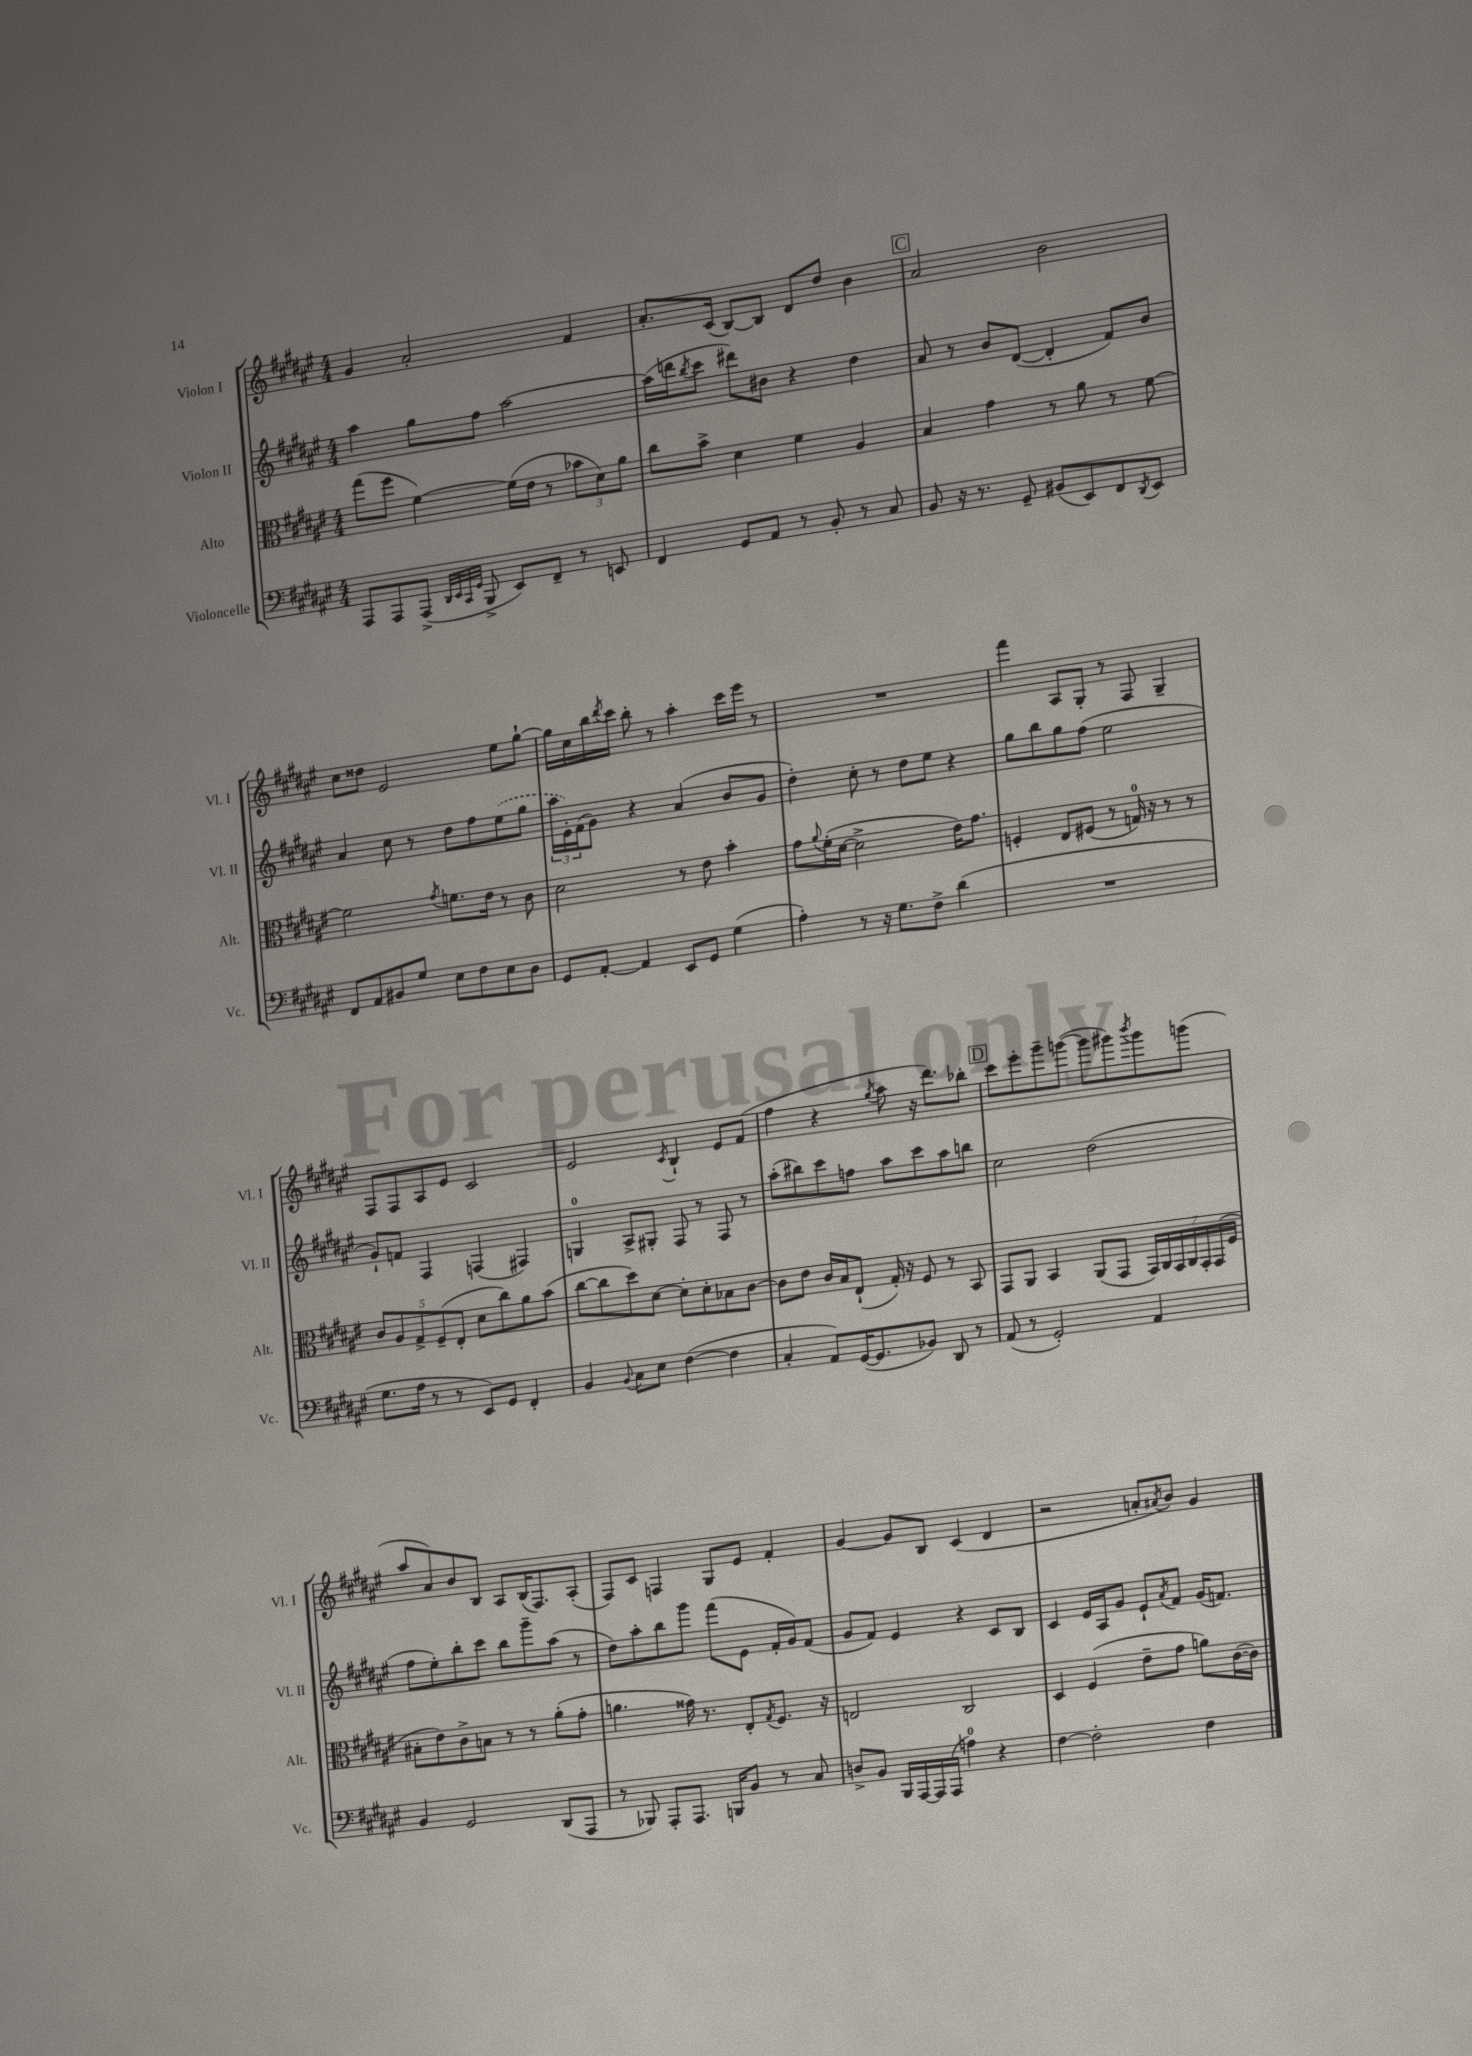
<<
\new StaffGroup <<
\new Staff = "s0" \with { instrumentName = "Violon I" shortInstrumentName = "Vl. I" } {
    \clef treble \key fis \major \numericTimeSignature \time 4/4
    gis'4 ais'2-. fis'4 |
    ais'8.-. cis'16( b8~) b8 dis'8 dis''8 b'4 |
    \mark \markup { \box "C" } ais'2 b'2 |
    cis''8 disis''8 eis'2 eis''8 gis''8~-! |
    gis''16 cis''16 b''16 \acciaccatura { dis'''8 } cis'''16 b''8-. r8 ais''4-. cis'''16 eis'''16 r8 |
    R1 |
    fis'''4 ais8 gis8-. r8 fis8 gis4-- |
    fis8 fis8 ais8 eis'8 cis'2 |
    eis'2 \acciaccatura { cis'8 } b4-! eis'8 fis'8( |
    fis''4 r4 \acciaccatura { gis''8 } ais''8 r16 dis'''8.) bes''8-. |
    \mark \markup { \box "D" } cis'''8 eis'''8-. gis'''8-- g'''8~( g'''8 gis'''8) \acciaccatura { b'''8 } gis'''8 g'''8( |
    ais''8 ais'8) b'8 b8 ais8 b16( fis8.) ais8-.( |
    fis8) cis'8 f4 gis8 eis'8 fis'4-. |
    gis'4~ gis'8 b8 cis'4( dis'4 |
    r2 a'8-. \acciaccatura { ais'8 } b'8) gis'4 \bar "|." |
}
\new Staff = "s1" \with { instrumentName = "Violon II" shortInstrumentName = "Vl. II" } {
    \clef treble \key fis \major \numericTimeSignature \time 4/4
    ais''4 gis''8 fis''8 ais''2~ |
    ais''16( d'''16 \acciaccatura { b''8 } cis'''8 dis'''8) bis'8 r4 dis''4 |
    \mark \markup { \box "C" } ais'8 r8 b'8 dis'8~( dis'4-. fis'8) b'8 |
    ais'4 cis''8 r8 dis''8 fis''8 \once \slurDashed eis''8( gis''8 |
    \tuplet 3/2 { ais''16 eis'16-.) fis'16( } gis'8) r4 ais'4( b'8 gis'8 |
    dis''4-.) cis''8-. r8 dis''8 eis''8 r4 |
    gis''8 b''8 gis''8 fis''8( eis''2 |
    gis'8-!) f'8 fis4 f4( fis4) |
    g4-0 ais8-> gis8-. fis8 r8 fis8 r8 |
    ais''8-.( bis''8) cis'''8 f''8 ais''8 cis'''8 ais''8 b''8 |
    \mark \markup { \box "D" } cis''2 dis''2( |
    fis''8 eis''8-.) b''8-. cis'''8 b''8 gis'''8-- ais''8( r8 |
    dis''8) ais''8-. b''8 gis'''8 fis'''8( eis'8 fis'16-. gis'16) fis'8( |
    gis'8 fis'8) eis'4 r4 cis'8 b8 |
    cis'4 eis'16 ais16 gis'8 eis'8-! \acciaccatura { ais'8 } fis'8 gis'16( f'8.) \bar "|." |
}
\new Staff = "s2" \with { instrumentName = "Alto" shortInstrumentName = "Alt." } {
    \clef alto \key fis \major \numericTimeSignature \time 4/4
    gis''8( fis''8 fis'4~) fis'16( eis'16 r8 \tuplet 3/2 { bes'8 dis'8) ais'8 } |
    cis''8 b'8-> dis'4 fis'4 ais4 |
    \mark \markup { \box "C" } b4 gis'4 r8 ais'8 r8 fis'8~ |
    fis'2 \acciaccatura { gis'8 } f'8. eis'16 r8 cis'8 |
    dis'2 r8 eis'8 b'4-. |
    gis'8 \appoggiatura { ais'8 } fis'16-.( dis'16~ dis'2-> eis'16) gis'8. |
    f4-. eis8 fis8( r8 g16-0) r16 r8 r8 |
    \tuplet 5/4 { cis'8 ais8 gis8-> fis8--( eis8-. } dis'8 cis''8) ais'8 b'8( |
    cis''8~ cis''8 dis''8) dis'8~ dis'8-. dis'8-. bes8 cis'8~ |
    cis'8 eis'8 cis'16 b16 eis8-!( gis16-.) r16 fis8 r8 b,8 |
    \mark \markup { \box "D" } gis,8 ais,8 b,4 ais,8( gis,8 \tuplet 7/4 { gis,16) ais,16 gis,16 ais,16 gis,16-. gis,16( fis16 } |
    bis8-. eis'8) cis'8-> b8 r8 r8 ais'8-.( gis'8-. |
    a'4. gisis'16) r8. eis8-. \acciaccatura { gis8 } fis8. r16 |
    e2 cis2 |
    dis4 fis4( eis'8-- gis'8 a'8) cis'16~( cis'16) \bar "|." |
}
\new Staff = "s3" \with { instrumentName = "Violoncelle" shortInstrumentName = "Vc." } {
    \clef bass \key fis \major \numericTimeSignature \time 4/4
    ais,,8 ais,,8 ais,,8->( \grace { dis,32 eis,32 cis,32 gis,32 } b,,8-> eis,8) fis,8-- r8 e,8 |
    fis,4 gis,8 ais,8 r8 b,8-. r8 cis8 |
    \mark \markup { \box "C" } b,8 r16 r8. gis,8-- bis,8( eis,8) fis,8 \acciaccatura { dis,8 } eis,8 |
    fis,8 ais,8 bis,8 gis8 eis8 fis8 eis8 dis8 |
    gis,8 ais,8~-. ais,4 eis,8 gis,8 gis4( |
    ais4-.) r8 r16 gis8. fis8-> dis'4( |
    R1 |
    gis8. ais16 r8 r8 eis,8) gis,8 fis,4-. |
    b,4 \appoggiatura { b,8 } cis8 eis8 fis4~( fis4 |
    cis4-. ais,8) gis,16~( gis,8. bes,8) dis,8 r8 |
    \mark \markup { \box "D" } ais,8( r8 gis,2-.) ais,4 |
    b,4 gis,2 dis,8( ais,,8 |
    r8 bes,,8) ais,,8-. ais,,8. b,,16 b,8 r8 cis8 |
    d8-> b,8 b,,16 ais,,16~ ais,,16 ais,,16( a4-0) r4 |
    fis4~ fis2-. fis4 \bar "|." |
}
>>
>>
\layout { \context { \Score \remove "Bar_number_engraver" } }
